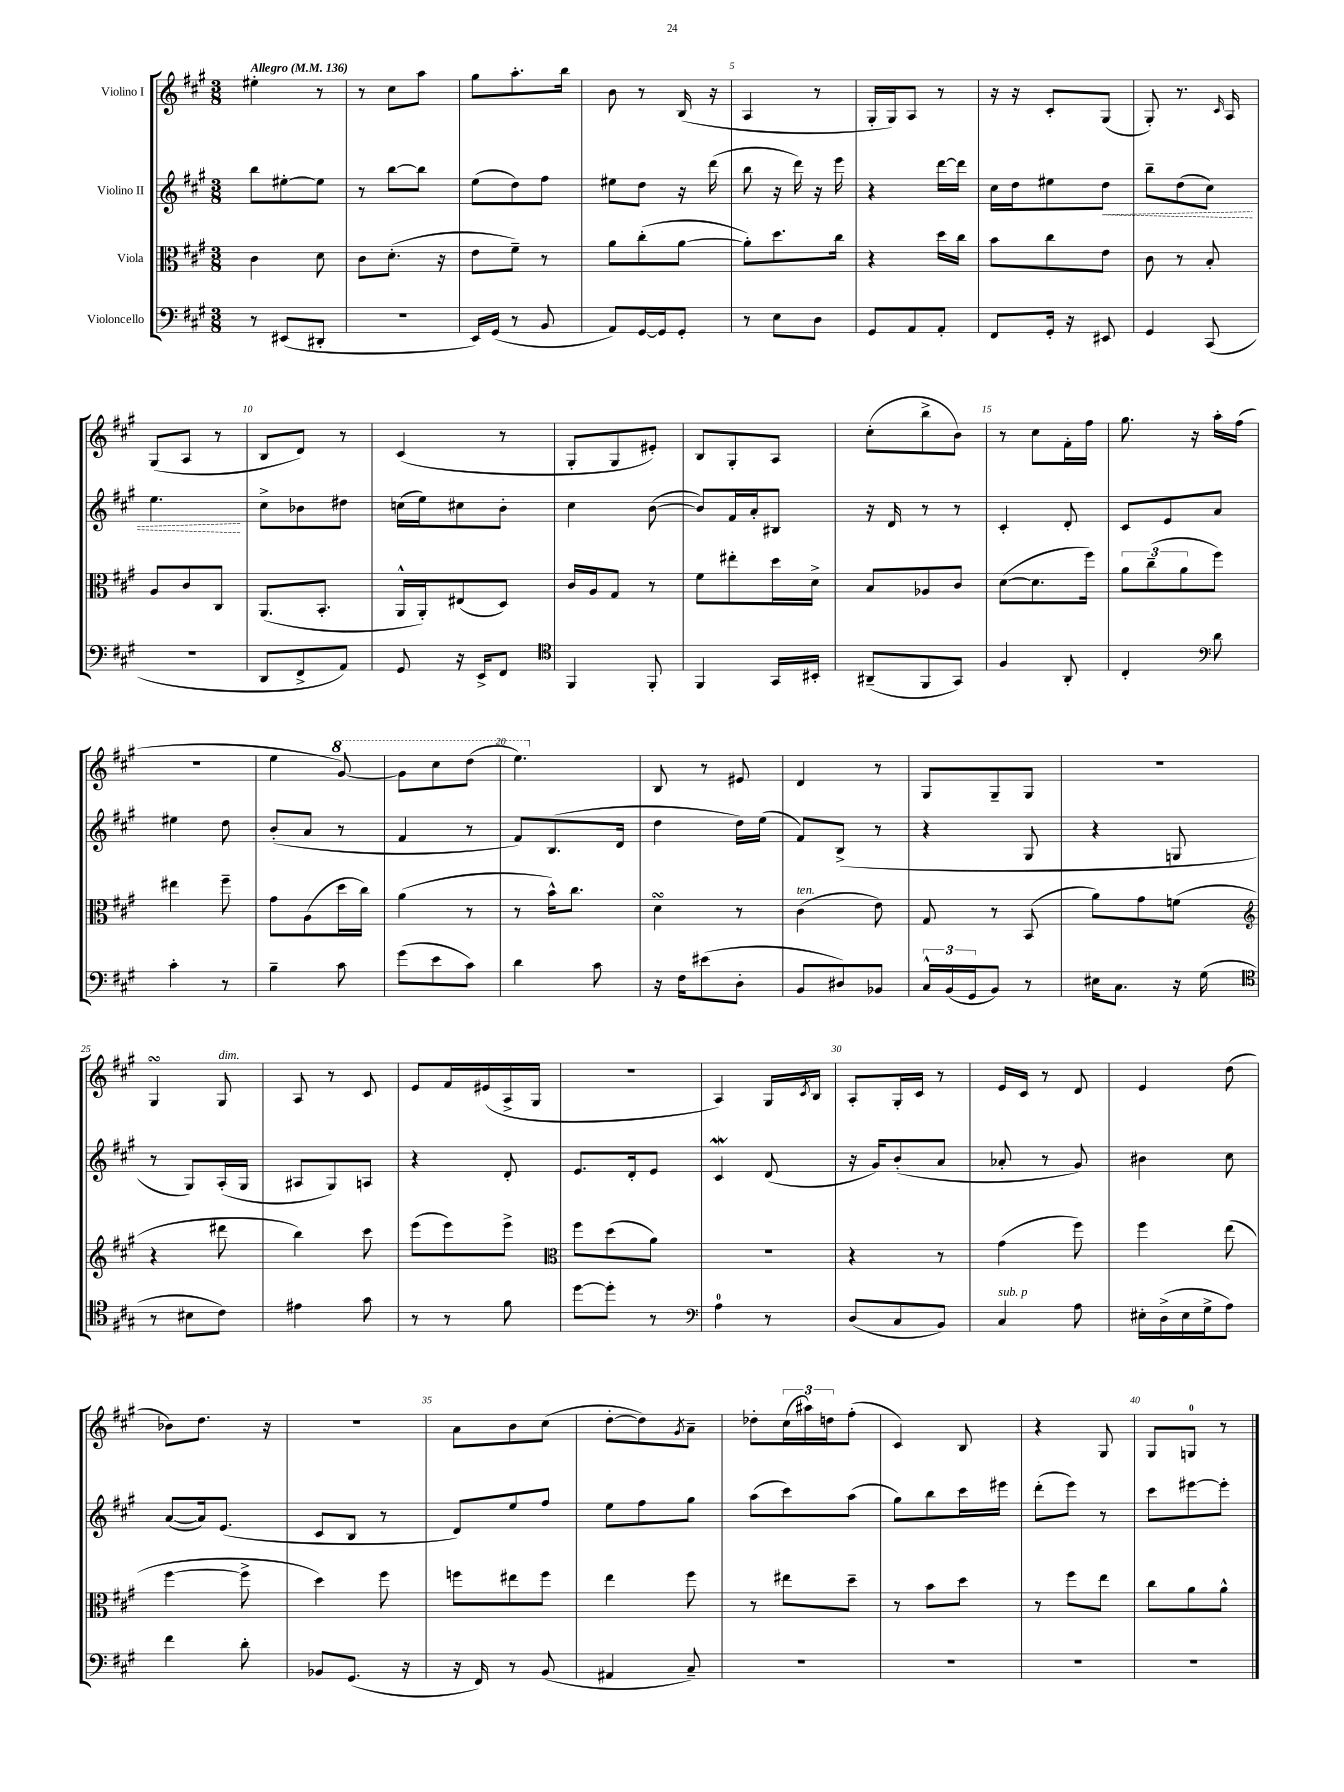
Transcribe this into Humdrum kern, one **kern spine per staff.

**kern	**kern	**kern	**kern
*staff4	*staff3	*staff2	*staff1
*clefF4	*clefC3	*clefG2	*clefG2
*k[f#c#g#]	*k[f#c#g#]	*k[f#c#g#]	*k[f#c#g#]
*M3/8	*M3/8	*M3/8	*M3/8
*MM136	*MM136	*MM136	*MM136
8r	4c#\	8bb\L	4ee#'\
(8EE#/L	.	[8ee#'\	.
8DD#'/J	8d\	8ee#\]J	8r
=	=	=	=
4.r	8c#\L	8r	8r
.	(8.d'\J	[8bb\L	8cc#\L
.	.	8bb\]J	8aa\J
.	16r	.	.
=	=	=	=
16EE/LL)	8e\L	(8ee\L	8gg#\L
(16GG#/JJ	.	.	.
8r	8f#~\J)	8dd\)	8.aa'\
8BB/	8r	8ff#\J	.
.	.	.	16bb\Jk
=	=	=	=
8AA/L)	8a\L	8ee#\L	8b\
[16GG#/L	(8cc#'\	8dd\J	8r
16GG#/]J	.	.	.
8GG#'/J	[8a\J	16r	(16B/
.	.	(16ddd\	16r
=	=	=	=
8r	8a'\]L)	8bb\	4A/
8E\L	8.dd\	16r	.
.	.	16ddd\)	.
8D\J	.	16r	8r
.	16cc#\Jk	16eee\	.
=	=	=	=
8GG#/L	4r	4r	16G#'/LL
.	.	.	16G#/J)
8AA/	.	.	8A/J
8AA'/J	16dd\LL	[16ddd\LL	8r
.	16cc#\JJ	16ddd\]JJ	.
=	=	=	=
8FF#/L	8b\L	16cc#\LL	16r
.	.	16dd\J	16r
16GG#'/Jk	8cc#\	8ee#\	8c#'/L
16r	.	.	.
8EE#/	8e\J	8dd\J	(8G#/J
=	=	=	=
4GG#/	8c#\	8bb~\L	8G#'/)
.	8r	(8dd\	8.r
(8CC#/	8B'/	8cc#\J)	.
.	.	.	16qqc#/
.	.	.	16A/
=	=	=	=
4.r	8A/L	4.ee\	(8G#/L
.	8c#/	.	8A/J
.	8C#/J	.	8r
=	=	=	=
8DD/L	(8.AA/L	8cc#^\L	8B/L
8FF#^/	.	8b-\	8d/J)
.	8.BB'/J	.	.
8AA/J)	.	8dd#\J	8r
=	=	=	=
8GG#/	16AA^^/LL	(16cc\LL	(4c#/
.	16AA'/J)	16ee\J)	.
16r	(8E#/	8cc#\	.
16EE^/LK	.	.	.
8FF#/J	8D/J)	8b'\J	8r
=	=	=	=
*clefC4	*	*	*
4FF#/	16c#/LL	4cc#\	8G#'/L
.	16A/J	.	.
.	8G#/J	.	8G#/
8FF#'/	8r	([8b\	8e#'/J)
=	=	=	=
4FF#/	8f#\L	8b/]L)	8B/L
.	8ee#'\	16f#/L	8G#'/
.	.	16a'/J	.
16GG#/LL	16dd\L	8B#/J	8A/J
16BB#'/JJ	16d^\JJ	.	.
=	=	=	=
(8AA#~/L	8B/L	16r	(8cc#'\L
.	.	16d/	.
8FF#/	8A-/	8r	8bb^\
8GG#/J)	8c#/J	8r	8b\J)
=	=	=	=
4F#/	([8d\L	4c#'/	8r
.	8.d\]	.	8cc#\L
8AA'/	.	8d'/	16f#'\L
.	16ff#\Jk)	.	16ff#\JJ
=	=	=	=
4C#'/	12a\L	8c#/L	8.gg#\
.	(12cc#~\	.	.
.	.	8e/	.
.	12a\	.	.
.	.	.	16r
*clefF4	*	*	*
8d\	8ff#\J)	8a/J	16aa'\LL
.	.	.	(16ff#\JJ
=	=	=	=
4c#'\	4ee#\	4ee#\	4.r
8r	8ff#~\	8dd\	.
=	=	=	=
4B~\	8g#\L	(8b'/L	4ee\
.	(8A\	8a/J	.
8c#\	16dd\L	8r	[8gg#/)
.	16cc#\JJ)	.	.
=	=	=	=
(8g#\L	(4a\	4f#/	8gg#\]L
8e\	.	.	8ccc#\
8c#\J)	8r	8r	(8ddd\J
=	=	=	=
4d\	8r	8f#/L)	4.eee\)
.	16b^^\LK)	(8.B/	.
.	8.cc#\J	.	.
8c#\	.	.	.
.	.	16d/Jk	.
=	=	=	=
16r	4d\	4dd\	8B/
16F#\LK	.	.	.
(8e#\	.	.	8r
8D'\J	8r	16dd\LL)	8e#/
.	.	(16ee\JJ	.
=	=	=	=
8BB/L	(4c#\	8f#/L)	4d/
8D#/)	.	(8B^/J	.
8BB-/J	8e\)	8r	8r
=	=	=	=
24C#^^/LL	8G#/	4r	8G#/L
(24BB/	.	.	.
24GG#/J	.	.	.
8BB/J)	8r	.	8G#~/
8r	(8BB/	8G#/	8G#/J
=	=	=	=
16E#\LK	8a\L)	4r	4.r
8.C#\J	.	.	.
.	8g#\	.	.
16r	(8f\J	8G/	.
(16G#\	.	.	.
=	=	=	=
*clefC4	*clefG2	*	*
8r	4r	8r	4G#/
8B#\L	.	8G#/L)	.
8c#\J)	8ddd#\	(16A'/L	8G#/
.	.	16G#/JJ	.
=	=	=	=
4e#\	4bb\)	8A#/L	8A/
.	.	8G#/)	8r
8g#\	8ccc#\	8A/J	8c#/
=	=	=	=
8r	(8eee\L	4r	8e/L
8r	8eee\)	.	16f#/L
.	.	.	(16e#/
8f#\	8eee^\J	8d'/	16A^/
.	.	.	16G#/JJ
=	=	=	=
*	*clefC3	*	*
[8dd\L	8ff#\L	8.e/L	4.r
8dd'\]J	(8dd\	.	.
.	.	16d'/k	.
8r	8a\J)	8e/J	.
=	=	=	=
*clefF4	*	*	*
4A\	4.r	4c#/	4A/)
8r	.	(8d/	16G#/LL
.	.	.	8qc#/
.	.	.	16B/JJ
=	=	=	=
(8D/L	4r	16r	8A'/L
.	.	16g#/LK)	.
8C#/	.	(8b'/	16G#'/L
.	.	.	16c#/JJ
8BB/J)	8r	8a/J	8r
=	=	=	=
4C#/	(4g#\	8a-'/	16e/LL
.	.	.	16c#/JJ
.	.	8r	8r
8A\	8ff#\)	8g#/)	8d/
=	=	=	=
16E#'\LL	4ff#\	4b#\	4e/
(16D^\	.	.	.
16E#\	.	.	.
16G#^\J	.	.	.
8A\J)	(8ee\	8cc#\	(8dd\
=	=	=	=
4f#\	[4ff#\	([8a/L	8b-\L)
.	.	16a/]k)	8.dd\J
.	.	(8.e/J	.
8d'\	8ff#^\]	.	.
.	.	.	16r
=	=	=	=
8BB-/L	4dd\)	8c#/L	4.r
(8.GG#/J	.	8B/J	.
.	8ff#\	8r	.
16r	.	.	.
=	=	=	=
16r	8ff\L	8d/L)	8a\L
16FF#/)	.	.	.
8r	8ee#\	8ee/	8b\
(8BB/	8ff\J	8ff#/J	(8cc#\J
=	=	=	=
4AA#/	4ee\	8ee\L	[8dd'\L
.	.	8ff#\	8dd\])
.	.	.	8qg#/
8C#~/)	8ff#\	8gg#\J	8a~\J
=	=	=	=
4.r	8r	(8aa\L	8dd-'\L
.	8ee#\L	8ccc#\)	(24cc#\L
.	.	.	24aa#\)
.	.	.	24dd\J
.	8dd~\J	(8aa\J	(8ff#'\J
=	=	=	=
4.r	8r	8gg#\L)	4c#/)
.	8b\L	8bb\	.
.	8dd\J	16ccc#\L	8B/
.	.	16eee#\JJ	.
=	=	=	=
4.r	8r	(8ddd'\L	4r
.	8ff#\L	8eee\J)	.
.	8ee\J	8r	8G#/
=	=	=	=
4.r	8cc#\L	8ccc#\L	8G#/L
.	8a\	[8eee#\	8G/J
.	8a^^\J	8eee#'\]J	8r
==	==	==	==
*-	*-	*-	*-
